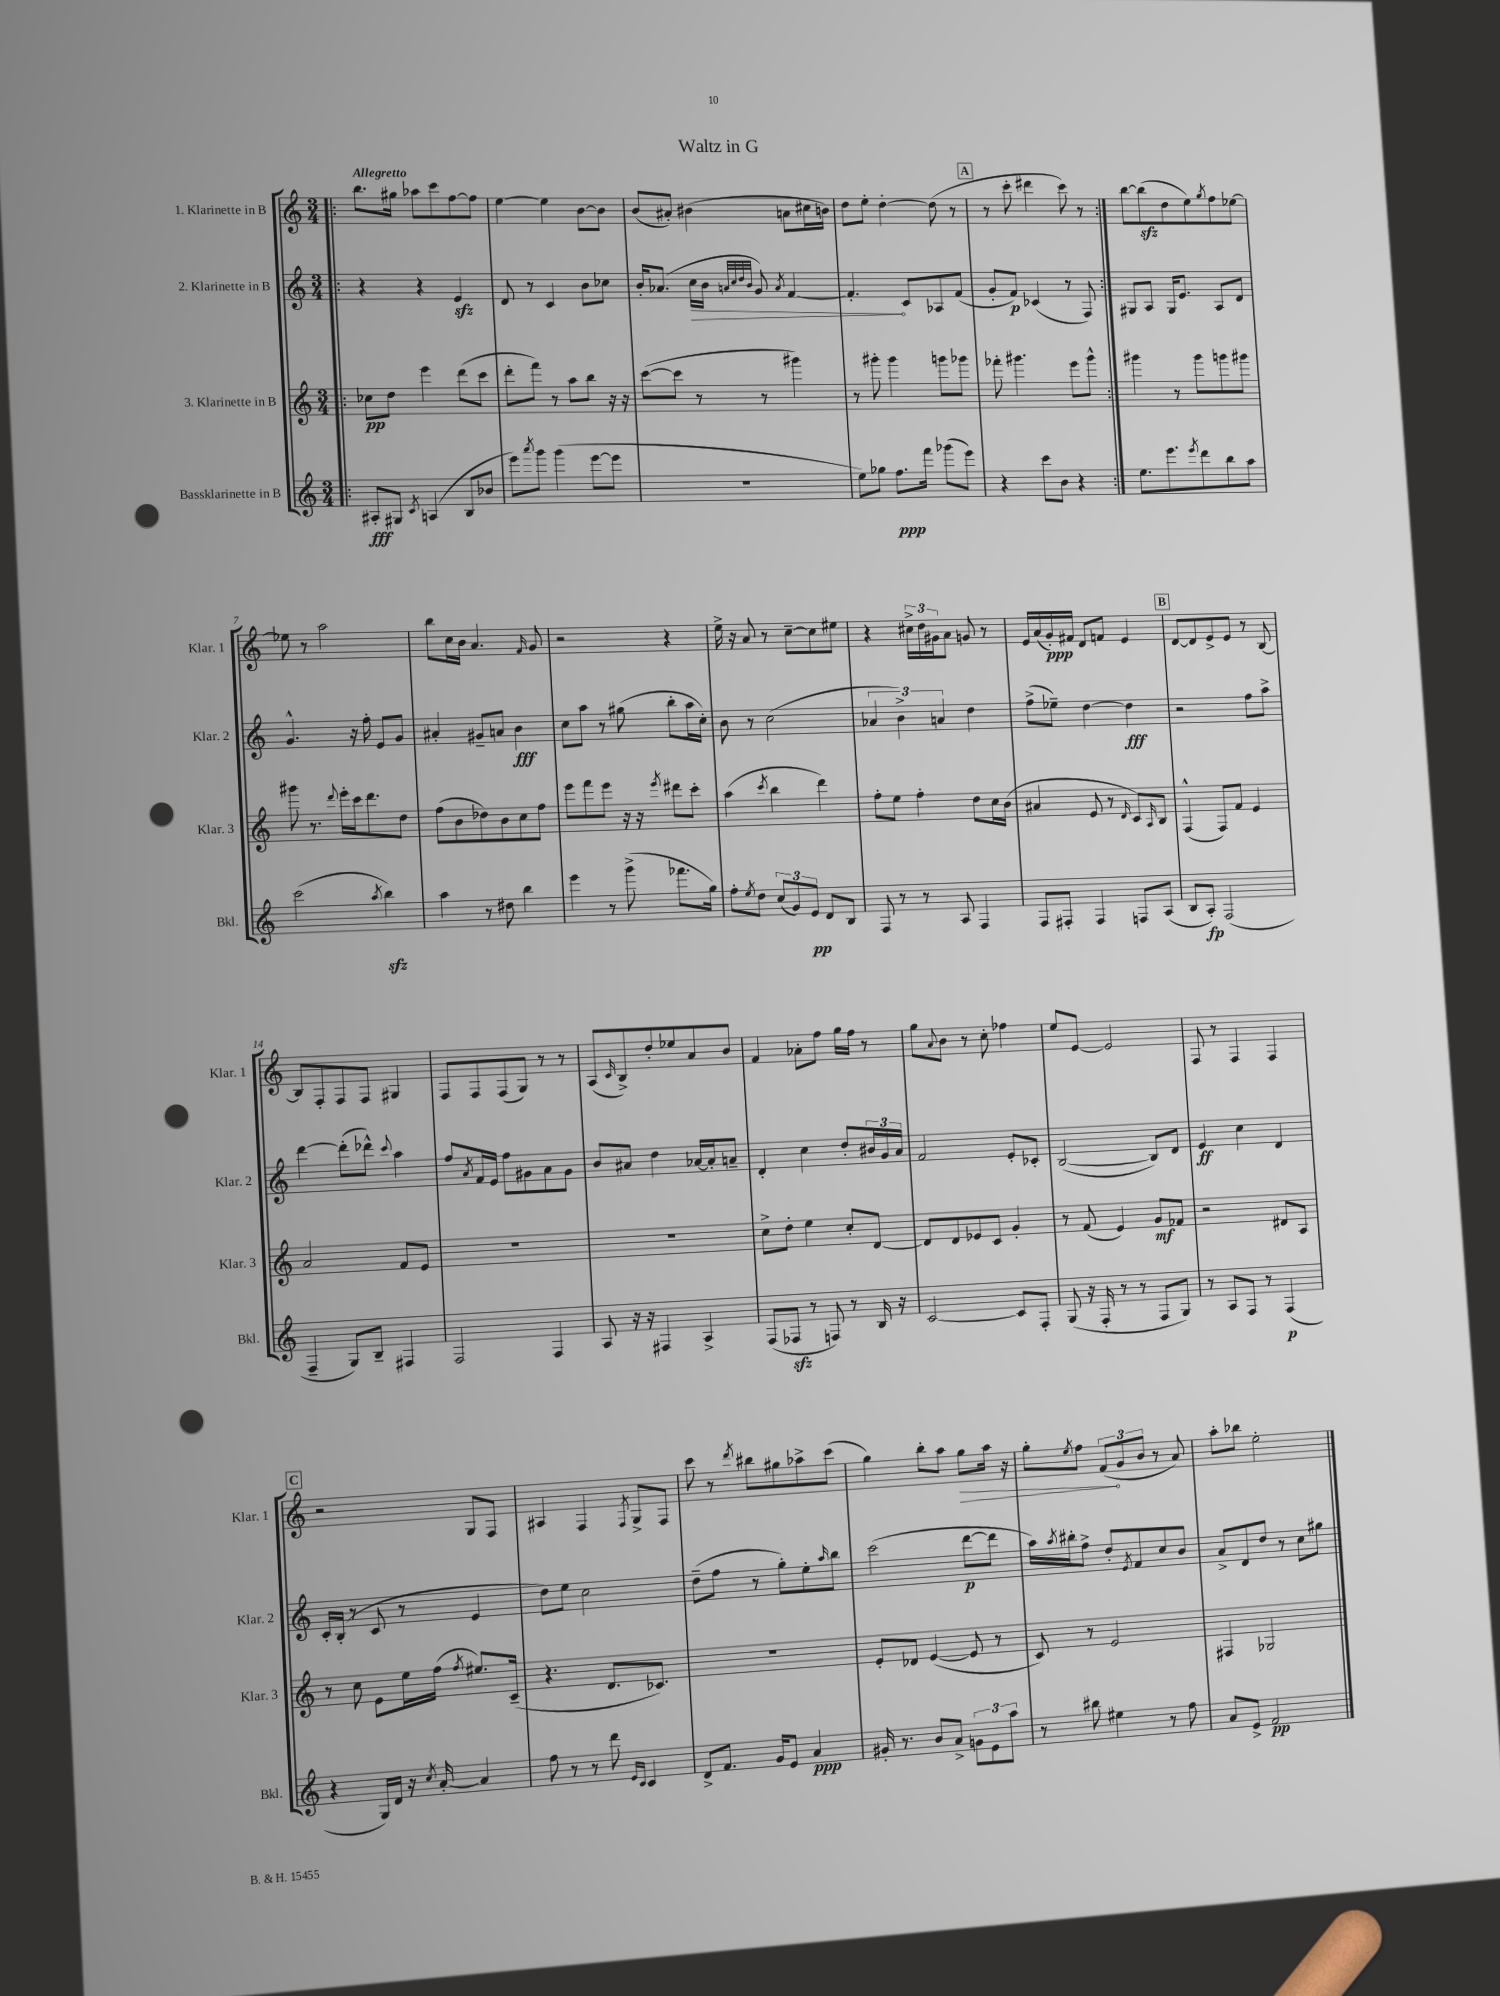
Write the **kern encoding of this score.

**kern	**kern	**kern	**kern
*staff4	*staff3	*staff2	*staff1
*clefG2	*clefG2	*clefG2	*clefG2
*k[]	*k[]	*k[]	*k[]
*M3/4	*M3/4	*M3/4	*M3/4
=!|:	=!|:	=!|:	=!|:
8A#'/L	8cc-\L	4r	8.bb\L
8G#/J	8dd\J	.	.
.	.	.	16gg#\Jk
8qc/	.	.	.
(4A/	4eee\	4r	8aa-\L
.	.	.	8ccc\
8B/L	(8ddd\L	4e/	[8ff\
8b-/J	8ccc\J	.	8ff\]J
=	=	=	=
8eee\L)	8ddd'\L	8d/	[4ee\
8qaaa/	.	.	.
8ggg\J	8fff\J)	8r	.
(4ggg\	8r	4c/	4ee\]
.	8aa\L	.	.
[8eee\L	8bb\J	8b\L	[8b\L
8eee\]J	16r	8cc-\J	8b\]J
.	16r	.	.
=	=	=	=
2.r	([8ccc\L	16b'/LK	(8b/L
.	.	(8.a-/J	.
.	8ccc\]J	.	8a#'/J)
.	8r	16cc\LL	(4b#\
.	.	16b\JJ	.
.	.	32qqa/LLL	.
.	.	32qqcc/	.
.	.	32qqdd/	.
.	.	32qqb/JJJ	.
.	8r	8g/)	.
.	.	8qa/	.
.	4ggg#\)	[4f/	8a\L
.	.	.	16cc#\L
.	.	.	16b\JJ)
=	=	=	=
8ee\L)	8r	4.f'/]	8dd\L
8gg-\J	8ggg#'\	.	8ee'\J
8.ff\L	4ggg#\	.	[4dd'\
.	.	8c/L	.
16fff\Jk	.	.	.
(8ggg-\L	8ggg\L	8A-/	(8dd\]
8eee\J)	8ggg-\J	(8f/J	8r
=	=	=	=
4r	8fff-'\	8g'/L	8r
.	4.ggg#\	8f/J)	8ccc'\
8ccc\L	.	(4c-/	4ddd#\
8b\J	.	.	.
4r	8eee\L	8r	8ccc\)
.	8ggg#^^\J	8F/)	8r
=:|!	=:|!	=:|!	=:|!
8.ee\L	4ggg#\	8G#/L	[8bb\L
.	.	8A/J	(8bb\]
8.eee\	.	.	.
.	8r	16G#/LK	8dd\
.	.	8.e/J	.
8qeee/	.	.	.
8ddd\	8ggg#\L	.	8ee\)
.	.	.	8qgg/
8bb\	8ggg\	8A/L	8ff\
8aa\J	8ggg#\J	8d/J	[8ee-\J
=	=	=	=
(2ccc\	8ggg#\	4.g^^/	8ee-\]
.	8.r	.	8r
.	.	.	2aa\
.	8qqddd/	.	.
.	16eee'\LL	.	.
.	16ccc\J	16r	.
.	8.ddd\	16ff'\	.
8qaa/	.	.	.
4bb\)	.	8e/L	.
.	8dd\J	8g/J	.
=	=	=	=
4aa\	(8ff\L	4a#'/	8bb\L
.	8b\	.	16cc\L
.	.	.	16b\JJ
8r	8dd-\)	8g#~/L	4.a/
8dd#\	8b\	8a/J	.
4bb\	8cc\	4b\	.
.	.	.	16qqf/
.	8ff\J	.	8g/
=	=	=	=
4eee\	8eee\L	8cc\L	2r
.	8fff\	8aa\J	.
8r	8eee\J	8r	.
(8ggg^\	16r	(8gg#\	.
.	16r	.	.
.	8qeee/	.	.
8.fff-\L	8ddd#\L	8bb'\L	4r
.	8ccc'\J	16aa\L	.
16gg\Jk)	.	16cc'\JJ)	.
=	=	=	=
8ff'\L	(4aa\	8b\	16ee^\
.	.	.	16r
8qee/	.	.	.
8dd\J	.	8r	8a/
.	8qccc/	.	.
(12cc/L	4bb\	(2cc\	8r
12g/)	.	.	.
.	.	.	[8cc~\L
12e/J	.	.	.
8d/L	4ddd\)	.	8cc\]
8B/J	.	.	8ee#\J
=	=	=	=
8F/	8ff'\L	6a-/	4r
8r	8ee\J	.	.
.	.	6b^\)	.
8r	4ff'\	.	24cc#^\LL
.	.	.	24dd\
.	.	6a/	24g#\J
8A/	.	.	8a\J
4F/	8dd\L	4dd\	8g/
.	16cc\L	.	8r
.	(16b\JJ	.	.
=	=	=	=
8F/L	4a#/	(8ff^\L	16e/LL
.	.	.	(16a/
8F#'/J	.	8ee-~\J)	16g'/)
.	.	.	16f#/JJ
4F#/	8e/	[4dd\	8d/L
.	8r	.	8f/J
.	16qqd/	.	.
8F/L	8c/L)	4dd\]	4e/
.	16qqA/	.	.
(8A/J	8B/J	.	.
=	=	=	=
8B/L	(4F^^/	2r	[8d/L
8A'/J)	.	.	8d/]
(2F/	8F/L)	.	8e^/
.	8f/J	.	8e/J
.	4e/	8ff\L	8r
.	.	8aa^\J	[8B/
=	=	=	=
4F~/	2a/	[4ddd\	8B/]L
.	.	.	8F'/
8G/L)	.	(8ddd'\]L	8F/
8B~/J	.	8ddd-^^\J)	8F/J
.	.	8qqccc/	.
4F#/	8f/L	4aa\	4G#/
.	8e/J	.	.
=	=	=	=
2F/	2.r	8ff/L	8F/L
.	.	8qa/	.
.	.	16f/L	8F/
.	.	16e/JJ	.
.	.	8ff\L	(8F/
.	.	8g#\	8G/J)
4F/	.	8a\	8r
.	.	8g#\J	8r
=	=	=	=
8A/	2.r	8b/L	(8A/L
.	.	.	16qqc/
16r	.	8a#/J	8B^/)
16r	.	.	.
4F#/	.	4dd\	8dd'/
.	.	.	8ee-/
4A^/	.	[16a-/LL	8a/
.	.	16a-'/]J	.
.	.	8a~/J	8b/J
=	=	=	=
(8F/L	8cc^\L	4d'/	4f/
8F-/J	8dd'\J	.	.
8r	4ee\	4cc\	8a-'\L
8F/)	.	.	8ff\J
8r	8cc'/L	8dd'/L	16gg\LL
.	.	.	16ff\JJ
16B/	[8d/J	24b#/L	8r
.	.	24g/	.
16r	.	.	.
.	.	24a/JJ	.
=	=	=	=
[2c/	8d/]L	2f/	8gg\L
.	.	.	8qqa/
.	8d/	.	8b\J
.	8e-/	.	8r
.	8c/J	.	8cc'\
8c/]L	4g'/	8e'/L	4ff-\
8F'/J	.	8c-'/J	.
=	=	=	=
(8G/	8r	([2B/	8ee/L
16r	(8f/	.	[8e/J
16F'/	.	.	.
8r	4e/)	.	2e/]
8r	.	.	.
8F/L	8g/L	8B/]L)	.
8G/J)	8f-/J	8d/J	.
=	=	=	=
8r	2r	4e/	8F/
8A/L	.	.	8r
8F/J	.	4cc\	4F/
8r	.	.	.
(4F/	8d#/L	4d/	4F/
.	8A/J	.	.
=	=	=	=
4r	8r	16c'/LL	2r
.	.	(16B'/JJ	.
.	8cc\	8r	.
16G/LL)	8e\L	8c/	.
16d/JJ	.	.	.
16r	16ee\L	8r	.
8qcc/	.	.	.
[16a'/	(16ff\JJ	.	.
.	8qff/	.	.
4a/]	8.ee#/L)	4e/	8G/L
.	.	.	8F/J
.	(16c~/Jk	.	.
=	=	=	=
8ff\	4.r	8dd\L)	4A#/
8r	.	8ee\J	.
8r	.	2cc\	4F/
8ddd\	8.d/L	.	.
16qqe/LL	.	.	.
16qqc/JJ	.	.	8qF/
4c/	.	.	8G^/L
.	8.c-/J)	.	.
.	.	.	8F/J
=	=	=	=
8d^/L	2.r	(8dd~\L	8ccc\
8.f/J	.	8ff\J	8r
.	.	.	8qddd/
.	.	8r	8bb#\L
16g/LK	.	.	.
8e/J	.	8gg'\L)	8gg#\
4a/	.	8ee'\	8aa-^\
.	.	16qqaa/	.
.	.	8bb\J	(8ccc\J
=	=	=	=
16g#'/	8e'/L	(2ccc\	4gg\)
8.r	.	.	.
.	8d-/J	.	.
8b/L	([4e/	.	8bb'\L
8a^/J	.	.	8aa\J
12g\L	8e/]	[8ddd\L	8gg\L
12e\	.	.	.
.	8r	8ddd\]J	16aa\Jk
12aa\J	.	.	.
.	.	.	16r
=	=	=	=
8r	8c/)	16aa\LL)	8gg'\L
.	.	8qaa/	.
.	.	16bb#'\J	.
.	.	.	8qee/
8bb#\	8r	8ff^\J	8ff\J
4ee#\	2e/	8dd'/L	(12f/L
.	.	.	12g/
.	.	8qe/	.
.	.	8f/	.
.	.	.	12b/J
8r	.	8cc/	8r
8ff\	.	8b/J	8a/)
=	=	=	=
8a/L	4F#/	8a^/L	8aa'\L
8e^/J	.	8d/	8bb-\J
2f/	2G-/	8dd/J	2ee'\
.	.	8r	.
.	.	8cc\L	.
.	.	8gg#\J	.
==	==	==	==
*-	*-	*-	*-
